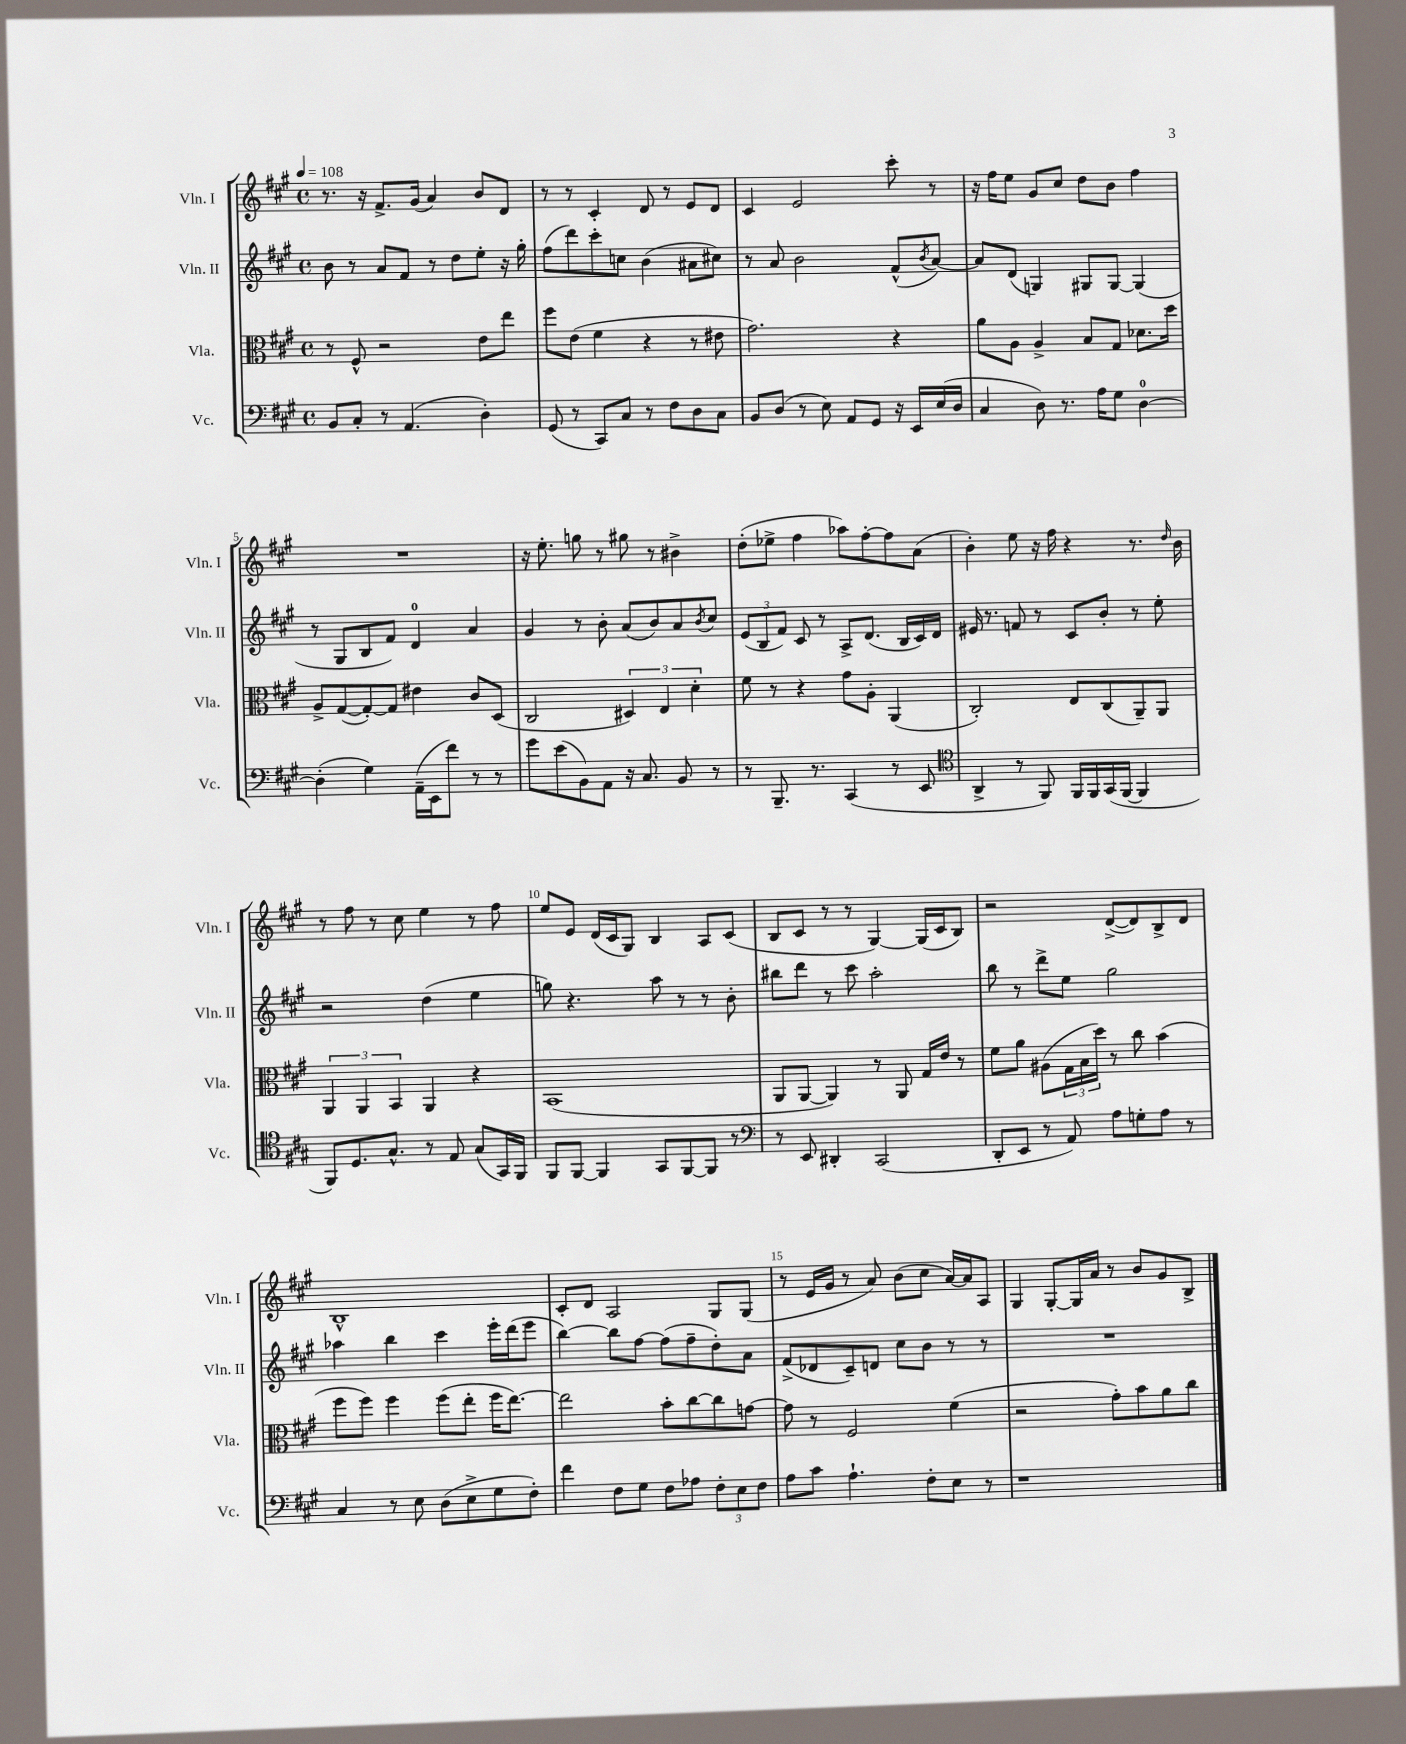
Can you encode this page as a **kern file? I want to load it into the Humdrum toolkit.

**kern	**kern	**kern	**kern
*staff4	*staff3	*staff2	*staff1
*clefF4	*clefC3	*clefG2	*clefG2
*k[f#c#g#]	*k[f#c#g#]	*k[f#c#g#]	*k[f#c#g#]
*M4/4	*M4/4	*M4/4	*M4/4
*met(c)	*met(c)	*met(c)	*met(c)
*MM108	*MM108	*MM108	*MM108
8BB	8r	8b	8.r
8C#'	8F#^^	8r	.
.	.	.	16r
8r	2r	8a	8.f#^
(4.AA	.	8f#	.
.	.	.	(16g#
.	.	8r	4a)
.	.	8dd	.
4D')	8e	8ee'	8b
.	8ee	16r	8d
.	.	16gg#'	.
=	=	=	=
(8GG#	8ff#	(8ff#	8r
8r	(8e	8ddd)	8r
8CC#)	4f#	8ccc#'	4c#'
8C#	.	8cc	.
8r	4r	(4b	8d
8F#	.	.	8r
8D	8r	8a#	8e
8C#	8e#	8cc#)	8d
=	=	=	=
8BB	2.g#)	8r	4c#
(8D	.	8a	.
8r	.	2b	2e
8E)	.	.	.
8AA	.	.	.
8GG#	.	.	.
16r	4r	(8f#^^	8ccc#'
16EE	.	.	.
.	.	8qb	.
(16E	.	[8a)	8r
16D	.	.	.
=	=	=	=
4C#	8a	8a]	16r
.	.	.	16ff#
.	8A	(8d	8ee
8D)	4A^	4G)	8g#
8.r	.	.	8cc#
.	8B	8G#	8dd
16A	.	.	.
8G#	8G#	[8G#	8b
[4D	8.d-	(4G#]	4ff#
.	16dd	.	.
=	=	=	=
(4D']	8A^	8r	1r
.	([8G#	8G#	.
4G#)	8G#'_)	8B	.
.	8G#]	8f#)	.
(16AA~	4e#	4d	.
16EE	.	.	.
8f#)	.	.	.
8r	8c#	4a	.
8r	(8D	.	.
=	=	=	=
8g#	2C#	4g#	16r
.	.	.	8.ee'
(8e	.	.	.
8BB)	.	8r	8gg
8AA	.	8b'	8r
16r	6D#)	(8a	8gg#
8.C#	.	.	.
.	.	8b)	8r
.	6E	.	.
8BB	.	8a	4b#^
.	6d'	.	.
.	.	8qb	.
8r	.	8cc#	.
=	=	=	=
8r	8f#	(12e	(8dd'
.	.	12B	.
8.BBB~	8r	.	8ee-^
.	.	12f#)	.
.	4r	8c#	4ff#
8.r	.	.	.
.	.	8r	.
(4CC#	8g#	8A^	8aa-)
.	8A'	(8.d	[8ff#'
8r	(4AA	.	8ff#]
.	.	16B	.
8EE	.	16c#)	(8a
.	.	16d	.
=	=	=	=
*clefC4	*	*	*
4AA^	2C#')	16e#	4b')
.	.	8.r	.
8r	.	8f	8ee
8FF#)	.	8r	16r
.	.	.	16ff#
16FF#	8E	8c#	4r
16FF#	.	.	.
(16GG#	(8C#	8b'	.
[16FF#	.	.	.
4FF#]	8AA~)	8r	8.r
.	8AA	8ee'	.
.	.	.	16qqdd
.	.	.	16b
=	=	=	=
8FF#)	6AA	2r	8r
8.D	.	.	8ff#
.	6AA	.	.
.	.	.	8r
8.G#^^	.	.	.
.	6BB	.	.
.	.	.	8cc#
8r	4AA	(4dd	4ee
8E	.	.	.
(8G#	4r	4ee	8r
16GG#)	.	.	8ff#
16FF#	.	.	.
=	=	=	=
8FF#	(1BB	8gg)	8ee
[8FF#	.	4.r	8e
4FF#]	.	.	(16d
.	.	.	16c#
.	.	.	8G#)
8GG#	.	8aa	4B
[8FF#	.	8r	.
8FF#]	.	8r	8A
8r	.	8b'	(8c#
=	=	=	=
*clefF4	*	*	*
8r	8AA	8bb#	8B
8EE	[8AA	8ddd	8c#
4DD#'	4AA])	8r	8r
.	.	8ccc#	8r
(2CC#	8r	2aa'	[4G#)
.	8AA	.	.
.	16G#	.	(16G#]
.	16e	.	16c#
.	8r	.	8B)
=	=	=	=
8DD'	8f#	8bb	2r
8EE	8a	8r	.
8r	(8A#	8ddd^	.
8AA)	24G#	8ee	.
.	24B	.	.
.	24dd)	.	.
8A	8r	2gg#	([8d^
8G'	8cc#	.	8d])
8A	(4b	.	8B^
8r	.	.	8d
=	=	=	=
4C#	8ff#	4aa-	1B^^
.	8ff#)	.	.
8r	4ff#	4bb	.
8E	.	.	.
(8D	(8ff#	4ccc#	.
8E^	8ee'	.	.
8G#	16ff#	16eee'	.
.	[8.ee)	(16ddd	.
8F#')	.	8eee	.
=	=	=	=
4f#	2ee]	[4bb)	8c#'
.	.	.	8d
8F#	.	8bb]	2A
8G#	.	[8ff#	.
8F#	8b'	(8ff#]	.
8A-	[8cc#	8ff#~	.
12F#'	8cc#]	8dd')	8G#
12E	.	.	.
.	[8g	8a	(8G#
12F#	.	.	.
=	=	=	=
8A	8g]	(8f#^	8r
8c#	8r	8d-	16e
.	.	.	16g#
4.A`	2F#	8c#~)	8r
.	.	8d	8a)
.	.	8cc#	(8b
8F#'	.	8b	8cc#
8E	(4f#	8r	[16a)
.	.	.	16a]
8r	.	8r	8A
=	=	=	=
1r	2r	1r	4G#
.	.	.	[8G#'
.	.	.	16G#]
.	.	.	16a
.	8g#')	.	8r
.	8b	.	8b
.	8a	.	8g#
.	8cc#	.	8B^
==	==	==	==
*-	*-	*-	*-
